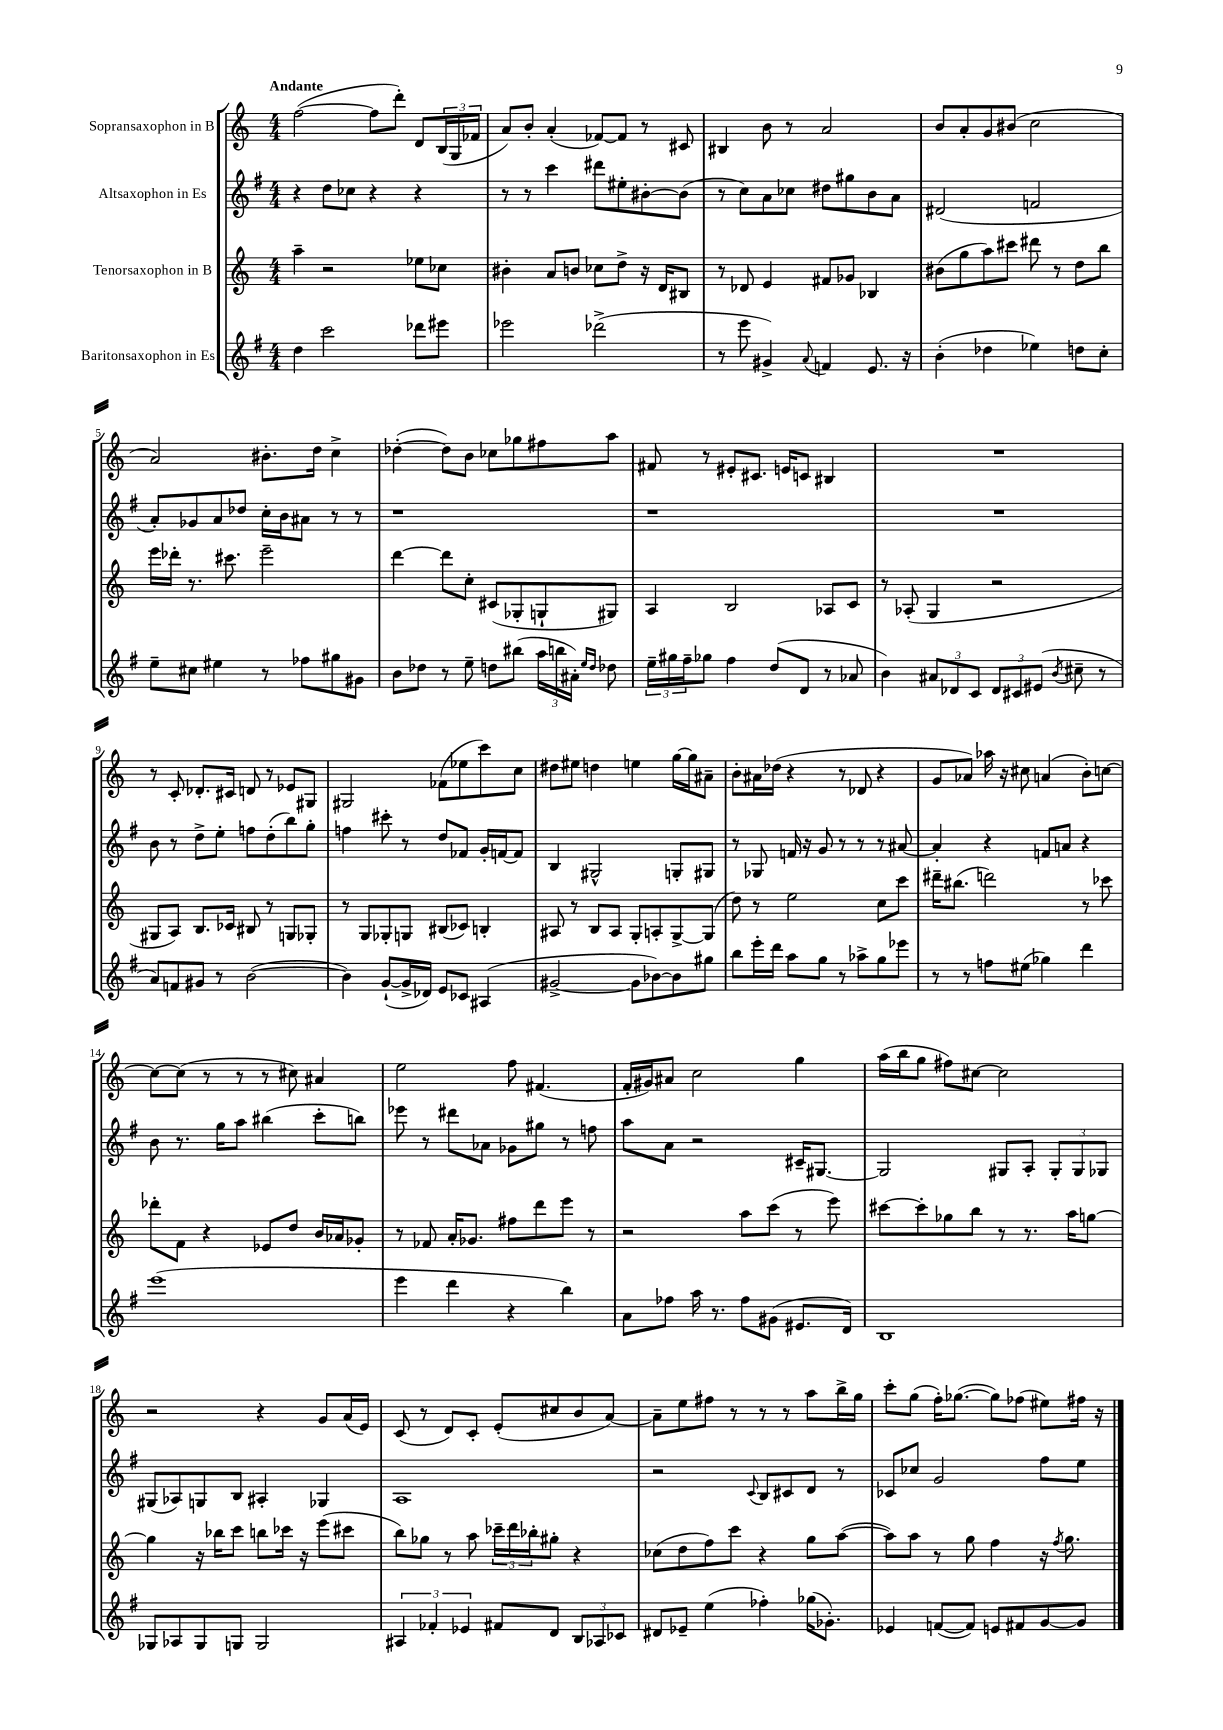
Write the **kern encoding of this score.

**kern	**kern	**kern	**kern
*part4	*part3	*part2	*part1
*staff4	*staff3	*staff2	*staff1
*I"Baritonsaxophon in Es	*I"Tenorsaxophon in B	*I"Altsaxophon in Es	*I"Sopransaxophon in B
*clefG2	*clefG2	*clefG2	*clefG2
*k[f#]	*k[]	*k[f#]	*k[]
*M4/4	*M4/4	*M4/4	*M4/4
=1	=1	=1	=1
!	!	!	!LO:TX:a:B:t=Andante
4dd\	4aa~\	4r	([2ff\
2ccc\	2r	8dd\L	.
.	.	8cc-X\J	.
.	.	4r	8ff\L]
.	.	.	8ddd'\J)
8ddd-X\L	8ee-X\L	4r	8d/L
8eee#X\J	8cc-X\J	.	(24B/L
.	.	.	24G/
.	.	.	24f-X/JJ
=2	=2	=2	=2
2eee-X\	4b#X'\	8r	8a/L)
.	.	8r	8b'/J
.	8a/L	4ccc\	(4a'/
.	8bn/J	.	.
(2ddd-X^\	8cc-X\L	8ddd#X\L	[8f-X/L)
.	8dd^\J	8ee#X'\	8f-/J]
.	16r	[8b#X'\	8r
.	16d/KL	.	.
.	8B#X/J	(8b#\J]	8c#X/
=3	=3	=3	=3
8r	8r	8r	4B#X/
8eee\	8d-X/	8cc\L)	.
4g#X^/)	4e/	8a\	8b\
.	.	8cc-X\J	8r
8qqa/	.	.	.
4fn/	8f#X/L	8dd#X\L	2a/
.	8g-X/J	8gg#X\	.
8.e/	4B-X/	8b\	.
.	.	8a\J	.
16r	.	.	.
=4	=4	=4	=4
(4b'\	(8b#X\L	(2d#X/	8b/L
.	8gg\	.	8a'/
4dd-X\	8aa\)	.	8g/
.	8ccc#X\J	.	(8b#X/J
4ee-X\)	8ddd#X\	2fn/	2cc\
.	8r	.	.
8ddn\L	8dd\L	.	.
8cc'\J	8bb\J	.	.
!!LO:LB:g=z
=5	=5	=5	=5
8ee~\L	16eee\LL	8a'/L)	2a/)
.	16ddd-X'\JJ	.	.
8cc#X\J	8.r	8g-X/	.
4ee#X\	.	8a/	.
.	8.ccc#X\	.	.
.	.	8dd-X/J	.
8r	2eee~\	16cc'\LL	8.b#X'\L
.	.	16b\J	.
8ff-X\L	.	8a#X\J	.
.	.	.	16dd\Jk
8gg#X\	.	8r	4cc^\
8g#X\J	.	8r	.
=6	=6	=6	=6
8b\L	[4ddd\	1r	([4dd-X'\
8dd-X\J	.	.	.
8r	8ddd\L]	.	8dd-\L])
8ee~\	8cc'\J	.	8b\J
8ddn\L	(8c#X/L	.	8cc-X\L
(8bb#X\J	8G-X'/	.	8gg-X\
24aa\LL	8Gn`/	.	8ff#X\
24bbn\	.	.	.
24a#X'\JJ)	.	.	.
16qqee/LL	.	.	.
16qqdd/JJ	.	.	.
8dd-X\	8G#X/J)	.	8aa\J
=7	=7	=7	=7
24ee~\LL	4A/	1r	8f#X/
24gg#X\	.	.	.
24ff#~\J	.	.	.
8gg-X\J	.	.	8r
4ff#\	2B/	.	8e#X'/L
.	.	.	8.c#X/J
(8dd/L	.	.	.
.	.	.	16en/KL
8d/J	.	.	8cn/J
8r	8A-X/L	.	4B#X/
8a-X/	8c/J	.	.
=8	=8	=8	=8
4b\)	8r	1r	1r
.	(8A-X'/	.	.
12a#X/L	4G/	.	.
12d-X/	.	.	.
12c/J	.	.	.
12d-/L	2r	.	.
12c#X/	.	.	.
(12e#X/J	.	.	.
8qb/	.	.	.
8cc#X~\	.	.	.
8r	.	.	.
!!LO:LB:g=z
=9	=9	=9	=9
8a/L)	8G#X/L	8b\	8r
8fn/	8A/J)	8r	8c'/
8g#X/J	8.B/L	8dd^\L	8.d-X'/L
8r	.	8ee'\J	.
.	16c-X/Jk	.	16c#X/Jk
([2b\	8B#X/	8ffn\L	8dn/
.	8r	(8dd'\	8r
.	8Gn/L	8bb\)	8e-X/L
.	8G-X'/J	8gg'\J	8G#X/J
=10	=10	=10	=10
4b\])	8r	4ffn\	2G#X/
.	8G/L	.	.
([8g`/L	8G-X'/	8ccc#X'\	.
16g^/L]	8Gn/J	8r	.
16d-X/JJ)	.	.	.
8e/L	(8B#X/L	8dd/L	(8f-X\L
8c-X/J	8c-X/J)	8f-X/J	8ee-X\
(4A#X/	4Bn'/	16g'/LL	8ccc\)
.	.	[16fn/J	.
.	.	8f/J]	8cc\J
=11	=11	=11	=11
[2g#X^/	8A#X/	4B/	8dd#X\L
.	8r	.	8ee#X\J
.	8B/L	2G#X^^/	4ddn\
.	8A#/J	.	.
8g#\L]	8G'/L	.	4een\
[8b-X\)	8An'/	.	.
8b-\]	[8G^/	8Gn'/L	[16gg\LL
.	.	.	16gg\J]
8gg#X\J	(8G/J]	8G#X/J	8a#X~\J
=12	=12	=12	=12
8bb\L	8dd\)	8r	8b'\L
16eee'\L	8r	8G-X/	16a#X\L
16ddd\JJ	.	.	(16dd-X\JJ
8aa\L	2ee\	16fn/	4r
.	.	16r	.
8gg\J	.	8g/	.
8r	.	8r	8r
8aa-X^\L	.	8r	8d-X/
8gg\	8cc\L	8r	4r
8eee-X\J	8ccc\J	[8a#X/	.
=13	=13	=13	=13
8r	16ddd#X~\KL	4a#'/]	8g/L
.	(8.bb#X\J	.	.
8r	.	.	8a-X/J)
8ffn\L	2dddn\)	4r	16aa-X\
.	.	.	16r
(8ee#X\J	.	.	8cc#X\
4gg-X\)	.	8fn/L	(4an/
.	.	8an/J	.
4ddd\	8r	4r	8b'\L)
.	8ccc-X\	.	[8ccn\J
!!LO:LB:g=z
=14	=14	=14	=14
(1eee	8ddd-X'\L	8b\	8cc\L_
.	8f\J	8.r	(8cc\J]
.	4r	.	8r
.	.	16gg\KL	.
.	.	8aa\J	8r
.	8e-X/L	(4bb#X\	8r
.	8dd/J	.	8cc#X\)
.	16b/LL	8ccc'\L	4a#X/
.	16a-X/J	.	.
.	8g-X'/J	8bbn\J)	.
=15	=15	=15	=15
4eee\	8r	8eee-X\	2ee\
.	8f-X/	8r	.
4ddd\	16a'/KL	8ddd#X\L	.
.	8.g-X/J	.	.
.	.	8a-X\J	.
4r	8ff#X\L	8g-X\L	8ff\
.	8ddd\	8gg#X\J	(4.f#X/
4bb\)	8eee\J	8r	.
.	8r	8ffn\	.
=16	=16	=16	=16
8a\L	2r	8aa\L	16f'/LL
.	.	.	16g#X/J)
8ff-X\J	.	8a\J	8a#X/J
16aa\	.	2r	2cc\
8.r	.	.	.
8ff-\L	8aa\L	.	.
(8g#X\J	(8ccc\J	.	.
8.e#X/L	8r	16c#X~/KL	4gg\
.	.	[8.G#X/J	.
.	8eee\)	.	.
16d/Jk)	.	.	.
=17	=17	=17	=17
1B	[8ccc#X\L	2G#/]	(16aa\LL
.	.	.	16bb\J
.	8ccc#'\]	.	8gg\J
.	8gg-X\	.	8ff#X\L)
.	8bb\J	.	[8cc#X\J
.	8r	8G#X/L	2cc#\]
.	8.r	8A'/J	.
.	.	12G#'/L	.
.	16aa\KL	.	.
.	.	12G#/	.
.	[8ggn\J	.	.
.	.	12G-X/J	.
!!LO:LB:g=z
=18	=18	=18	=18
8G-X/L	4gg\]	(8G#X/L	2r
8A-X/	.	8A-X/)	.
8G-/	16r	8Gn/	.
.	16bb-X\KL	.	.
8Gn/J	8ccc\J	8B/J	.
2G/	8bbn\L	4A#X'/	4r
.	16ccc-X\Jk	.	.
.	16r	.	.
.	(8eee\L	4G-X/	8g/L
.	8ccc#X\J	.	(16a/L
.	.	.	16e/JJ)
=19	=19	=19	=19
6A#X/	8bb\L)	1A	(8c/
.	8gg-X\J	.	8r
6f-X'/	.	.	.
.	8r	.	8d/L)
6e-X/	.	.	.
.	8aa\	.	8c'/J
8f#X/L	24ccc-X~\LL	.	(8e'/L
.	24ddd\	.	.
.	24bb-X'\J	.	.
8d/J	8gg#X'\J	.	8cc#X/
12B/L	4r	.	8b/
12A-X/	.	.	.
.	.	.	[8a/J)
12c-X/J	.	.	.
=20	=20	=20	=20
8d#X/L	(8cc-X\L	2r	8a~\L]
8e-X~/J	8dd\	.	8ee\
(4ee\	8ff\)	.	8ff#X\J
.	8ccc\J	.	8r
.	.	8qqc/	.
4ff-X'\)	4r	8B/L	8r
.	.	8c#X/	8r
(16gg-X\KL	8gg\L	8d/J	8aa\L
8.g-X'\J)	.	.	.
.	([8aa\J	8r	16bb^\L
.	.	.	16gg\JJ
=21	=21	=21	=21
4e-X/	8aa\L])	8c-X/L	8ccc'\L
.	8aa\J	8cc-X/J	(8gg\J
([8fn/L	8r	2g/	16ff'\KL)
.	.	.	([8.gg-X\J
8f/J])	8gg\	.	.
8en/L	4ff\	.	8gg-\L])
8f#X/	.	.	(8ff-X\J
[8g/	16r	8ff#\L	8ee#X\L)
.	8qff/	.	.
.	8.gg\	.	.
8g/J]	.	8ee\J	16ff#X\Jk
.	.	.	16r
==	==	==	==
*-	*-	*-	*-
